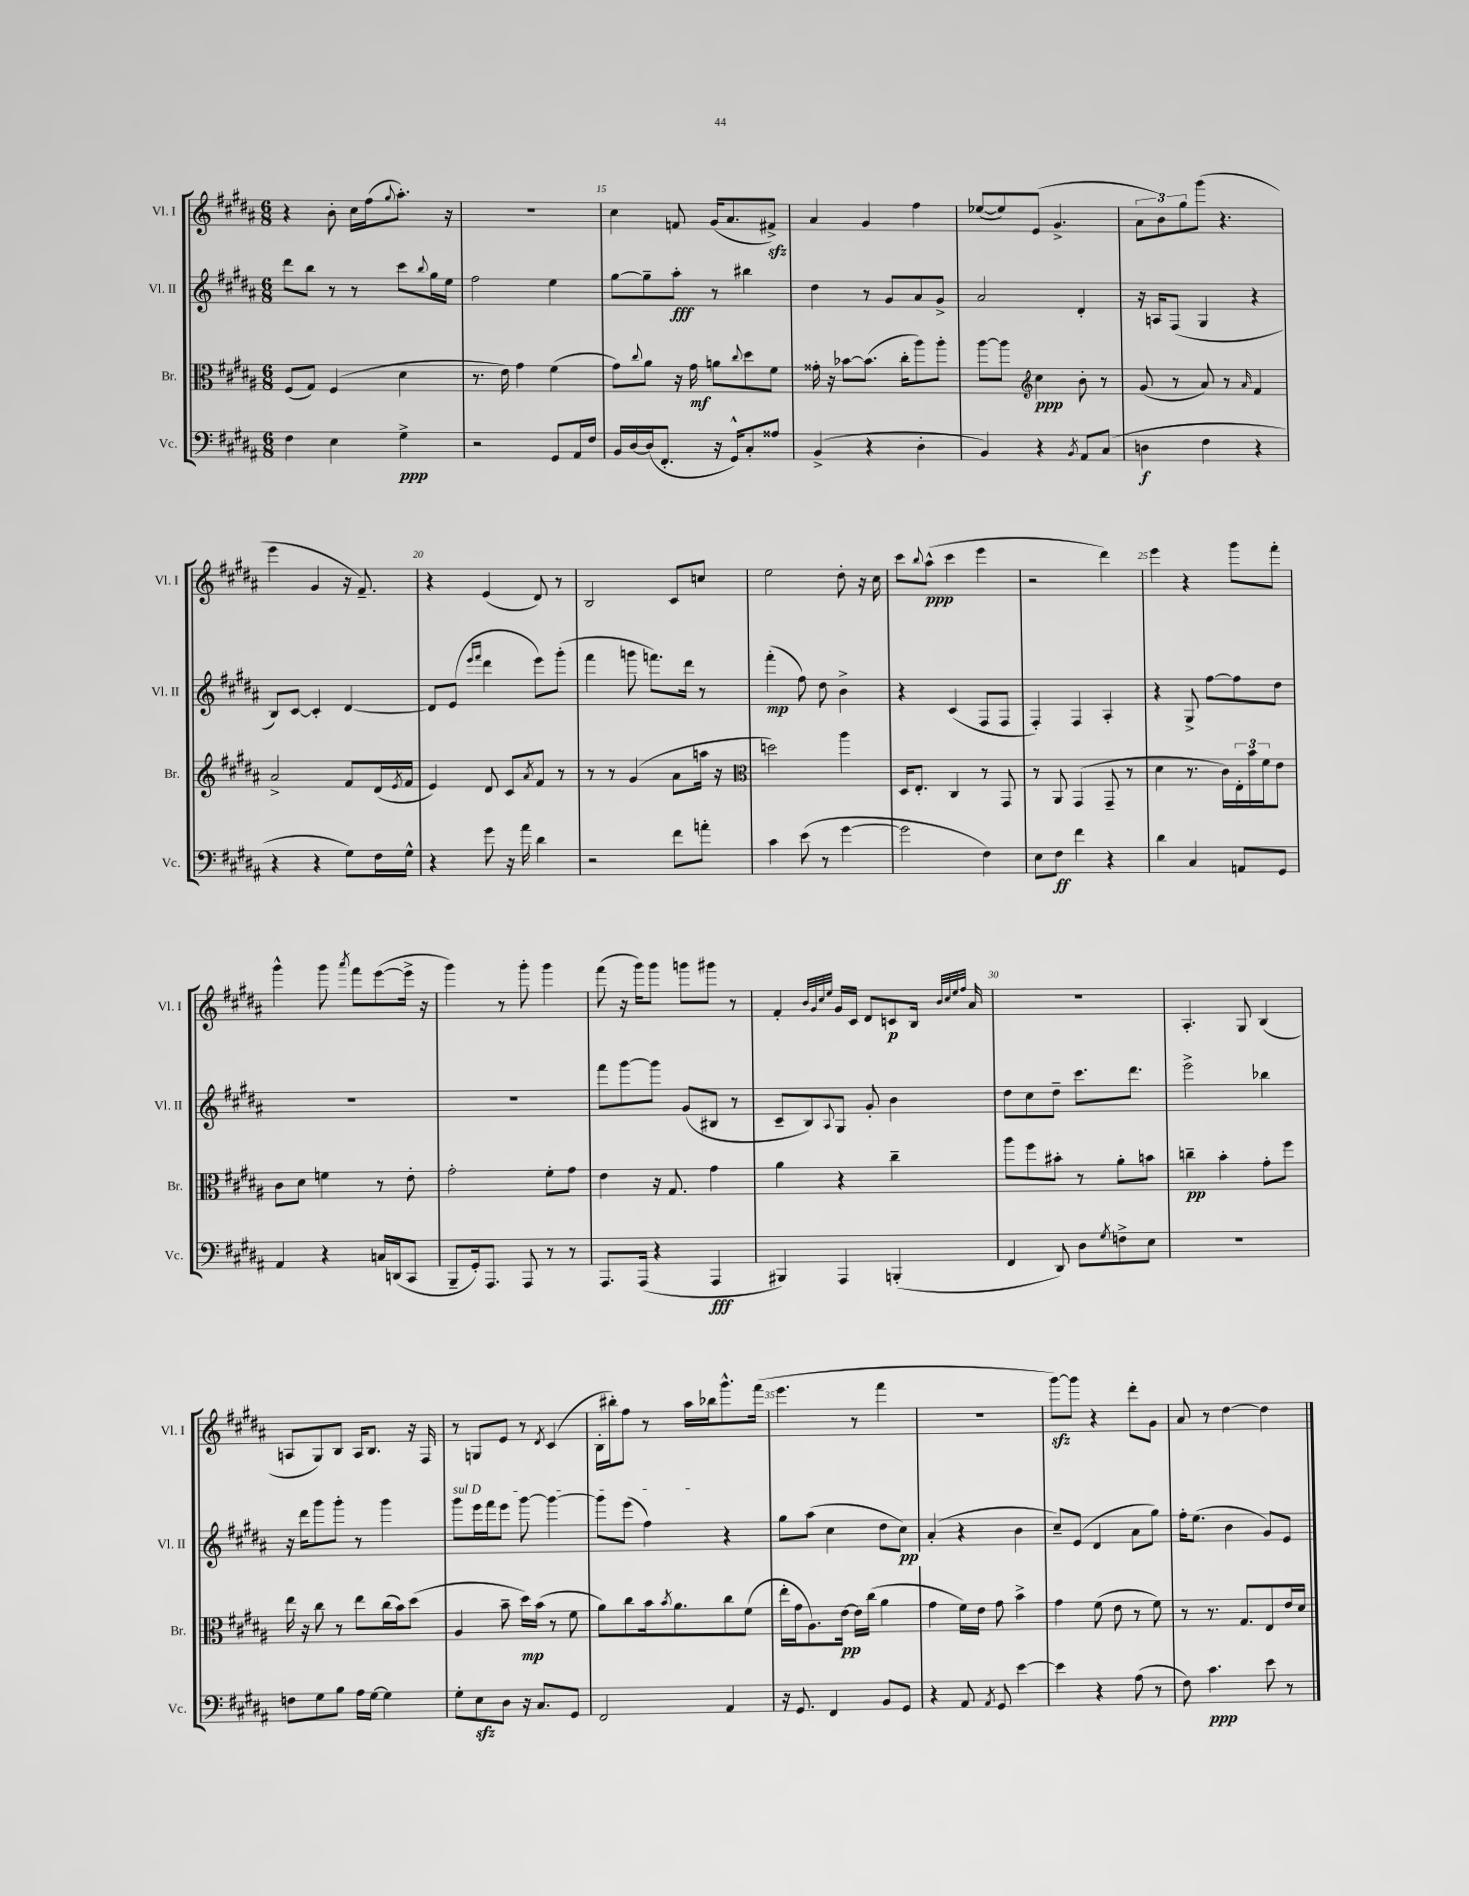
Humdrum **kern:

**kern	**dynam	**kern	**dynam	**kern	**dynam	**kern	**dynam
*part4	*part4	*part3	*part3	*part2	*part2	*part1	*part1
*staff4	*staff4	*staff3	*staff3	*staff2	*staff2	*staff1	*staff1
*I"Vc.	*	*I"Br.	*	*I"Vl. II	*	*I"Vl. I	*
*I'Vc.	*	*I'Br.	*	*I'Vl. II	*	*I'Vl. I	*
*clefF4	*	*clefC3	*	*clefG2	*	*clefG2	*
*k[f#c#g#d#a#]	*	*k[f#c#g#d#a#]	*	*k[f#c#g#d#a#]	*	*k[f#c#g#d#a#]	*
*M6/8	*	*M6/8	*	*M6/8	*	*M6/8	*
=13	=13	=13	=13	=13	=13	=13	=13
4F#\	.	(8F#/L	.	8ddd#\L	.	4r	.
.	.	8G#/J)	.	8bb\J	.	.	.
4E\	.	(4F#/	.	8r	.	8b'\	.
.	.	.	.	8r	.	16cc#\LL	.
.	.	.	.	.	.	(16ff#\J	.
.	.	.	.	.	.	8qqgg#/	.
4G#^\	ppp	4d#\	.	8ccc#\L	.	8.aa#'\J)	.
.	.	.	.	8qqbb/	.	.	.
.	.	.	.	16gg#\L	.	.	.
.	.	.	.	16ee\JJ	.	16r	.
=14	=14	=14	=14	=14	=14	=14	=14
2r	.	8.r	.	2ff#\	.	2.r	.
.	.	16e\)	.	.	.	.	.
.	.	4g#\	.	.	.	.	.
8GG#/L	.	(4f#\	.	4ee\	.	.	.
16AA#/L	.	.	.	.	.	.	.
16F#/JJ	.	.	.	.	.	.	.
=15	=15	=15	=15	=15	=15	=15	=15
16BB/LL	.	8g#\L)	.	[8gg#\L	.	4cc#\	.
[16D#/	.	.	.	.	.	.	.
.	.	8qqcc#/	.	.	.	.	.
(16D#/J]	.	8a#\J	.	8gg#~\]	.	.	.
8.FF#'/J	.	.	.	.	.	.	.
.	.	16r	.	8aa#'\J	fff	8fn/	.
.	.	16g#\	mf	.	.	.	.
16r	.	8an\L	.	8r	.	(16g#/KL	.
16GG#^^/KL)	.	.	.	.	.	8.a#/	.
.	.	8qqcc#/	.	.	.	.	.
8C#'/	.	8dd#\	.	4bb#X\	.	.	.
8A##X/J	.	8f#\J	.	.	.	8f#Xzz^/J)	.
=16	=16	=16	=16	=16	=16	=16	=16
(4BB^/	.	16g##X'\	.	4dd#\	.	4a#/	.
.	.	16r	.	.	.	.	.
.	.	[8b-X\L	.	.	.	.	.
4r	.	(8.b-\J]	.	8r	.	4g#/	.
.	.	.	.	8g#/L	.	.	.
.	.	16cc#'\KL	.	.	.	.	.
4D#'\	.	8aa#\)	.	8a#/	.	4ff#\	.
.	.	8aa#'\J	.	8g#^/J	.	.	.
=17	=17	=17	=17	=17	=17	=17	=17
4BB/)	.	[8aa#\L	.	2a#/	.	([8ee-X/L	.
.	.	8aa#\J]	.	.	.	8ee-/])	.
*	*	*clefG2	*	*	*	*	*
4r	.	4cc#\	ppp	.	.	(8e/J	.
.	.	.	.	.	.	4.g#^/	.
8qBB/	.	.	.	.	.	.	.
8AA#/L	.	8b'\	.	4d#'/	.	.	.
(8C#/J	.	8r	.	.	.	.	.
=18	=18	=18	=18	=18	=18	=18	=18
4Dn\	f	(8g#/	.	16r	.	12a#\L	.
.	.	.	.	16An/KL	.	.	.
.	.	.	.	.	.	12b\)	.
.	.	8r	.	(8F#/J	.	.	.
.	.	.	.	.	.	12gg#\	.
4F#\	.	8a#/)	.	4G#/	.	(8ggg#\J	.
.	.	8r	.	.	.	4.r	.
.	.	16qqa#/	.	.	.	.	.
4r	.	4f#/	.	4r	.	.	.
!!LO:LB:g=z
=19	=19	=19	=19	=19	=19	=19	=19
4r	.	2a#^/	.	8B/L)	.	4eee\	.
.	.	.	.	[8c#/J	.	.	.
4r	.	.	.	4c#'/]	.	4g#/	.
8G#\L)	.	8f#/L	.	[4d#/	.	16r	.
.	.	.	.	.	.	8.f#~/)	.
16F#\L	.	(16d#/L	.	.	.	.	.
.	.	8qe/	.	.	.	.	.
16G#^^\JJ	.	16f#/JJ	.	.	.	.	.
=20	=20	=20	=20	=20	=20	=20	=20
4r	.	4e/)	.	8d#/L]	.	4r	.
.	.	.	.	(8e/J	.	.	.
.	.	.	.	16qqeee/LL	.	.	.
.	.	.	.	16qqfff#/JJ	.	.	.
8g#\	.	8d#/	.	4ddd#\	.	(4e/	.
16r	.	8c#/L	.	.	.	.	.
16a#\	.	.	.	.	.	.	.
.	.	8qa#/	.	.	.	.	.
4d#\	.	8f#/J	.	8eee\L)	.	8d#/)	.
.	.	8r	.	(8ggg#'\J	.	8r	.
=21	=21	=21	=21	=21	=21	=21	=21
2r	.	8r	.	4fff#\	.	2B/	.
.	.	8r	.	.	.	.	.
.	.	(4g#/	.	8gggn\	.	.	.
.	.	.	.	8.fffn\L)	.	.	.
8f#\L	.	8a#\L	.	.	.	8c#/L	.
.	.	.	.	16ddd#\Jk	.	.	.
8an'\J	.	16aan\Jk	.	8r	.	8ccn/J	.
.	.	16r	.	.	.	.	.
=22	=22	=22	=22	=22	=22	=22	=22
*	*	*clefC3	*	*	*	*	*
4c#\	.	2ddn\)	.	(4fff#'\	mp	2ee\	.
(8e\	.	.	.	8ff#\)	.	.	.
8r	.	.	.	8dd#\	.	.	.
[4g#\	.	4aa#\	.	4b^\	.	8dd#'\	.
.	.	.	.	.	.	16r	.
.	.	.	.	.	.	16cc#\	.
=23	=23	=23	=23	=23	=23	=23	=23
2g#\]	.	16D#/KL	.	4r	.	8ccc#\L	.
.	.	8.E'/J	.	.	.	.	.
.	.	.	.	.	.	8qqbb/	.
.	.	.	.	.	.	(8aa#^^\J	ppp
.	.	4C#/	.	(4c#/	.	4ccc#\	.
4F#\)	.	8r	.	8F#/L	.	4eee\	.
.	.	8GG#/	.	8F#/J	.	.	.
=24	=24	=24	=24	=24	=24	=24	=24
8E\L	.	8r	.	4F#'/)	.	2r	.
8F#\J	ff	8AA#/	.	.	.	.	.
4f#\	.	(4GG#/	.	4F#/	.	.	.
4r	.	8GG#~/	.	4A#'/	.	4ddd#\)	.
.	.	8r	.	.	.	.	.
=25	=25	=25	=25	=25	=25	=25	=25
4d#\	.	4d#\	.	4r	.	4eee\	.
4C#/	.	8.r	.	8G#^/	.	4r	.
.	.	.	.	[8ff#\L	.	.	.
.	.	16c#\LL)	.	.	.	.	.
8AAn/L	.	24E'\	.	8ff#\]	.	8ggg#\L	.
.	.	24b\	.	.	.	.	.
.	.	24f#\J	.	.	.	.	.
8GG#/J	.	8e\J	.	8dd#\J	.	8fff#'\J	.
!!LO:LB:g=z
=26	=26	=26	=26	=26	=26	=26	=26
4AA#/	.	8c#\L	.	2.r	.	4ggg#^^\	.
.	.	8d#\J	.	.	.	.	.
4r	.	4fn\	.	.	.	8ggg#\	.
.	.	.	.	.	.	8qaaa#/	.
.	.	.	.	.	.	8fff#\L	.
16Cn/LL	.	8r	.	.	.	([8eee\	.
(16DDn/J	.	.	.	.	.	.	.
8CC#/J	.	8e'\	.	.	.	16eee^\Jk]	.
.	.	.	.	.	.	16r	.
=27	=27	=27	=27	=27	=27	=27	=27
8BBB~/L	.	2g#'\	.	2.r	.	4ggg#\)	.
16GG#'/k)	.	.	.	.	.	.	.
8.AAA#/J	.	.	.	.	.	.	.
.	.	.	.	.	.	8r	.
8AAA#/	.	.	.	.	.	8ggg#'\	.
8r	.	8f#'\L	.	.	.	4ggg#\	.
8r	.	8g#\J	.	.	.	.	.
=28	=28	=28	=28	=28	=28	=28	=28
8.AAA#/L	.	4e\	.	8fff#\L	.	(8fff#\	.
.	.	.	.	[8ggg#\	.	16r	.
(16AAA#/Jk	.	.	.	.	.	16ggg#\KL)	.
4r	.	16r	.	8ggg#\J]	.	8ggg#\J	.
.	.	8.G#/	.	.	.	.	.
.	.	.	.	(8g#/L	.	8gggn\L	.
4AAA#/	fff	4g#\	.	8B#X/J	.	8ggg#X\J	.
.	.	.	.	8r	.	8r	.
=29	=29	=29	=29	=29	=29	=29	=29
4BBB#X/)	.	4a#\	.	8c#~/L	.	4f#'/	.
.	.	.	.	8B/)	.	.	.
.	.	.	.	.	.	32qqb/LLL	.
.	.	.	.	.	.	32qqg#/	.
.	.	.	.	.	.	32qqcc#/	.
.	.	.	.	8qqA#/	.	32qqee/JJJ	.
4AAA#/	.	4r	.	8G#/J	.	16g#/LL	.
.	.	.	.	.	.	16c#/JJ	.
.	.	.	.	8g#'/	.	8d#/L	.
(4BBBn'/	.	4cc#~\	.	4b\	.	8cn/	p
.	.	.	.	.	.	16B/Jk	.
.	.	.	.	.	.	32qqb/LLL	.
.	.	.	.	.	.	32qqcc#/	.
.	.	.	.	.	.	32qqee/	.
.	.	.	.	.	.	32qqff#/JJJ	.
.	.	.	.	.	.	16a#/	.
=30	=30	=30	=30	=30	=30	=30	=30
4FF#/	.	8aa#\L	.	8dd#\L	.	2.r	.
.	.	8ff#\	.	8cc#\	.	.	.
8DD#/)	.	8b#X'\J	.	8dd#~\J	.	.	.
8D#\L	.	8r	.	8.ccc#\L	.	.	.
8qG#/	.	.	.	.	.	.	.
8Fn^\	.	8a#'\L	.	.	.	.	.
.	.	.	.	8.ddd#\J	.	.	.
8E\J	.	8bn\J	.	.	.	.	.
=31	=31	=31	=31	=31	=31	=31	=31
2.r	.	4ccn~\	pp	2eee^\	.	4.A#'/	.
.	.	4b'\	.	.	.	.	.
.	.	.	.	.	.	8G#/	.
.	.	8g#'\L	.	4bb-X\	.	(4B/	.
.	.	8ff#\J	.	.	.	.	.
!!LO:LB:g=z
=32	=32	=32	=32	=32	=32	=32	=32
8Fn\L	.	16ee\	.	16r	.	8An/L	.
.	.	16r	.	16ddd#\KL	.	.	.
8G#\	.	8cc#\	.	8ggg#\	.	8G#/)	.
8B\J	.	8r	.	8ggg#'\J	.	8B/J	.
16A#\LL	.	8ee\L	.	8r	.	16A/KL	.
[16G#\JJ	.	.	.	.	.	8.B/J	.
4G#\]	.	(16cc#\L	.	4ggg#\	.	.	.
.	.	16b\J)	.	.	.	.	.
.	.	(8dd#\J	.	.	.	16r	.
.	.	.	.	.	.	16F#/	.
=33	=33	=33	=33	=33	=33	=33	=33
!	!	!	!	!LO:TX:a:i:t=sul D	!	!	!
8G#'\L	.	4A#/	.	8ggg#\L	.	8r	.
8Ezz\	.	.	.	16eee\L	.	8Gn/L	.
.	.	.	.	16fff#\J	.	.	.
8D#\J	.	8b~\	.	8eee\J	.	8e/J	.
16r	.	16dd#\LL)	mp	[8ggg#\	.	8r	.
8.C#/L	.	(16b\JJ	.	.	.	.	.
.	.	.	.	.	.	8qd#/	.
.	.	8r	.	4ggg#\_	.	(4c#/	.
8GG#/J	.	8f#\	.	.	.	.	.
=34	=34	=34	=34	=34	=34	=34	=34
2FF#/	.	8a#\L)	.	8ggg#\L]	.	16B'\LL	.
.	.	.	.	.	.	16bb#X'\J)	.
.	.	8cc#\	.	(8eee\J	.	8ff#\J	.
.	.	16b\k	.	4ff#\)	.	8r	.
.	.	8qb/	.	.	.	.	.
.	.	8.a#\	.	.	.	.	.
.	.	.	.	.	.	16aa#\LL	.
.	.	.	.	.	.	16bb-X\J	.
4AA#/	.	8cc#\	.	4r	.	8.ggg#^^\	.
.	.	(8f#\J	.	.	.	.	.
.	.	.	.	.	.	(16fff#\Jk	.
=35	=35	=35	=35	=35	=35	=35	=35
16r	.	16ee'\LL	.	8gg#\L	.	4.eee\	.
8.GG#/	.	16g#\J	.	.	.	.	.
.	.	8.A#\)	.	(8aa#\J	.	.	.
4FF#/	.	.	.	4cc#\	.	.	.
.	.	[16e\Jk	pp	.	.	.	.
.	.	16e\LL]	.	.	.	8r	.
.	.	(16cc#\JJ	.	.	.	.	.
8BB/L	.	4a#\	.	8dd#\L	.	4fff#\	.
8GG#/J	.	.	.	8cc#\J)	pp	.	.
=36	=36	=36	=36	=36	=36	=36	=36
4r	.	4g#\	.	(4a#'/	.	2.r	.
8AA#/	.	16f#\LL)	.	4r	.	.	.
.	.	16e\JJ	.	.	.	.	.
8qAA#/	.	.	.	.	.	.	.
8GG#/	.	8g#\	.	.	.	.	.
[4e\	.	4b^\	.	4b\	.	.	.
=37	=37	=37	=37	=37	=37	=37	=37
4e\]	.	4g#\	.	8cc#~/L)	.	[8ggg#zz\L)	.
.	.	.	.	(8e/J	.	8ggg#\J]	.
4r	.	(8f#\	.	4d#/	.	4r	.
.	.	8e\	.	.	.	.	.
(8A#\	.	8r	.	8a#\L	.	8ddd#'\L	.
8r	.	8f#\)	.	8gg#\J)	.	8g#\J	.
=38	=38	=38	=38	=38	=38	=38	=38
8F#\)	.	8r	.	16ff#'\KL	.	8a#/	.
.	.	.	.	(8.ee\J	.	.	.
4.c#\	ppp	8.r	.	.	.	8r	.
.	.	.	.	4b\	.	[4dd#\	.
.	.	8.G#/L	.	.	.	.	.
8e\	.	8E/	.	8g#/L)	.	4dd#\]	.
8r	.	16e/L	.	8e/J	.	.	.
.	.	16d#/JJ	.	.	.	.	.
==	==	==	==	==	==	==	==
*-	*-	*-	*-	*-	*-	*-	*-
